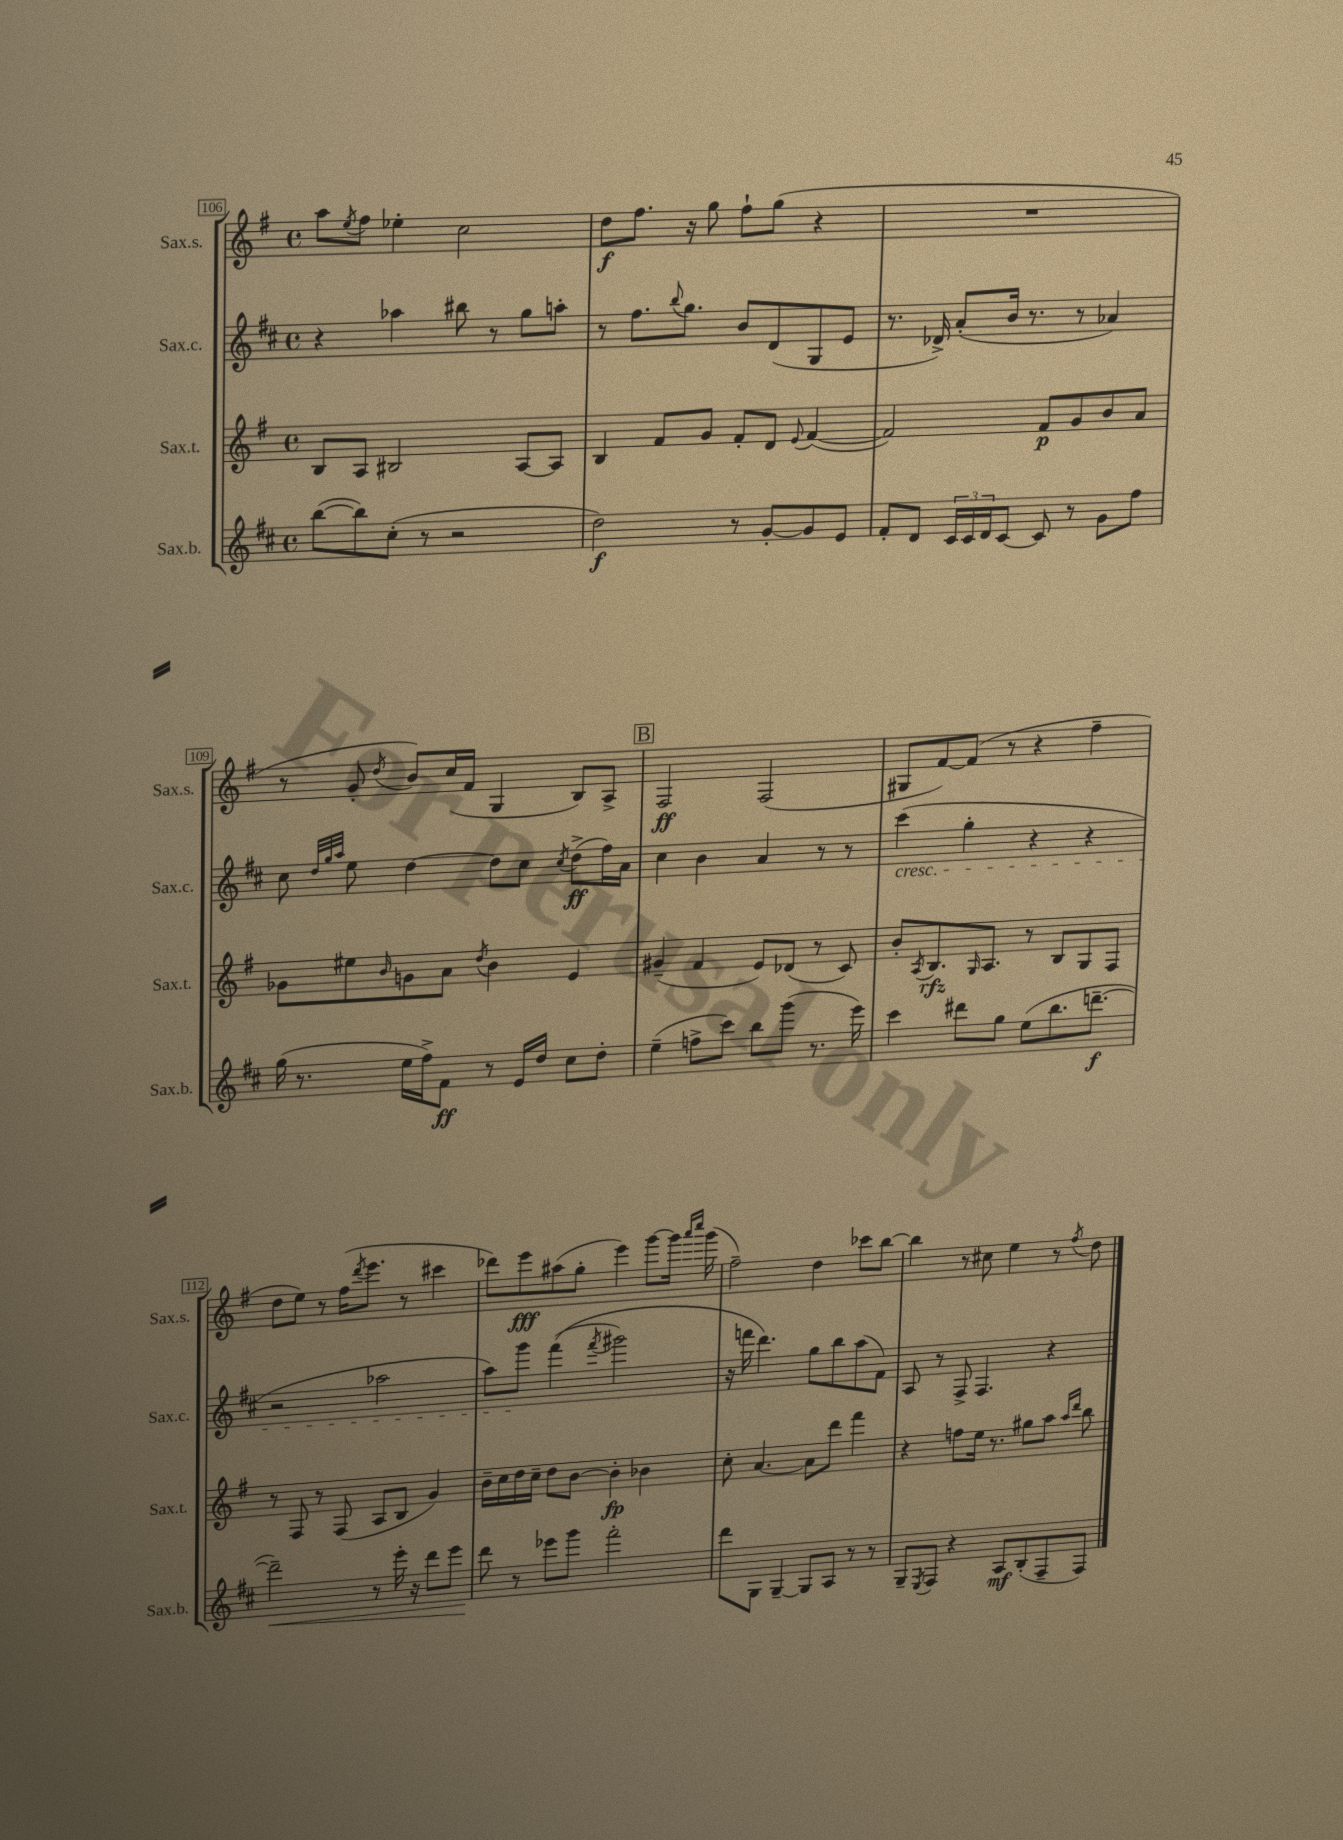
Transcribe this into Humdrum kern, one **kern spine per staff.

**kern	**kern	**kern	**kern
*staff4	*staff3	*staff2	*staff1
*clefG2	*clefG2	*clefG2	*clefG2
*k[f#c#]	*k[f#]	*k[f#c#]	*k[f#]
*M4/4	*M4/4	*M4/4	*M4/4
*met(c)	*met(c)	*met(c)	*met(c)
([8bb\L	8B/L	4r	8aa\L
.	.	.	8qee/
8bb\])	8A/J	.	8ff#\J
(8cc#'\J	2B#/	4aa-\	4ee-'\
8r	.	.	.
2r	.	8bb#\	2cc\
.	.	8r	.
.	[8A/L	8gg\L	.
.	8A/]J	8aa'\J	.
=	=	=	=
2dd\)	4B/	8r	8dd\L
.	.	8.ff#\L	8.ff#\J
.	8f#/L	.	.
.	.	8qqbb/	.
.	.	8.gg\J	16r
.	8g/J	.	8gg\
8r	8f#'/L	8b/L	8ff#`\L
[8g'/L	8d/J	(8d/	(8gg\J
.	8qqe/	.	.
8g/]	([4f#/	8G/	4r
8e/J	.	8e/J	.
=	=	=	=
8f#'/L	2f#/])	8.r	1r
8d/J	.	.	.
.	.	16d-^/)	.
24c#/LL	.	(8a'/L	.
24c#/	.	.	.
24d/J	.	.	.
[8c#/J	.	16b/Jk	.
.	.	8.r	.
8c#/]	8f#/L	.	.
8r	8g/	8r	.
8g\L	8b/	4a-/)	.
8ff#\J	8a/J	.	.
=	=	=	=
(16gg\	8g-\L	8cc#\	8r
8.r	.	.	.
.	.	32qqdd/LLL	.
.	.	32qqgg/	.
.	.	32qqaa/JJJ	.
.	8ee#\	8ee\	8g'/
.	16qqb/	.	8qdd/
16ee\LL	8g\	[4dd\	8b/L)
16ff#^\J)	.	.	.
8f#\J	8a\J	.	(16cc/L
.	.	.	16f#/JJ
.	8qdd/	.	.
8r	4b\	8dd\]L	4G/
16e/LL	.	8cc#\J	.
16dd/JJ	.	.	.
.	.	8qcc#/	.
8cc#\L	4e/	(8dd^\L	8B/L)
8dd'\J	.	16ff#\L)	8A^/J
.	.	16a\JJ	.
=	=	=	=
(4ee~\	(4g#~/	4cc#\	2F#/
8ff^\L	4f#/	4b\	.
8ccc#\J)	.	.	.
8bb\L	8e/L)	4a/	(2F#/
(8ggg\J	(8d-/J	.	.
8.r	8r	8r	.
.	8c/)	8r	.
16eee\)	.	.	.
=	=	=	=
4ccc#\	8b'/L	(4ccc#\	8G#/L
.	8qA/	.	.
.	8.B/	.	[8f#/)
8ddd#\L	.	4gg'\	(8f#/]J
.	16qqG/	.	.
.	8.A/J	.	.
8gg\J	.	.	8r
(8ee\L	8r	4r	4r
8.bb\	8B/L	.	.
.	8G/	4r	4ff#~\
[8.ddd~\J	.	.	.
.	8F#/J	.	.
=	=	=	=
2ddd~\])	8r	2r	8dd\L
.	8F#/	.	8ee\J)
.	8r	.	8r
.	(8F#/	.	(16ff#\LK
.	.	.	8qddd/
.	.	.	8.eee\J
8r	8A/L	2aa-\	.
16eee'\	8B/J	.	8r
16r	.	.	.
8ddd\L	4g/)	.	4ccc#\
8eee\J	.	.	.
=	=	=	=
8ddd\	16b~\LL	8aa\L)	8ddd-\L)
.	16cc\	.	.
8r	16dd\	8ggg\J	8eee\
.	16cc~\JJ	.	.
8eee-\L	8dd\L	&((4fff#\	(8aa#\
8ggg\J	[8b\J	.	8gg'\J
.	.	8qfff#/	.
2fff#'\	4b'\]	2ggg#\)	4eee\)
.	4b-\	.	[8ggg\L
.	.	.	16ggg\]Jk
.	.	.	16qqaaa/LL
.	.	.	16qqcccc/JJ
.	.	.	(16ggg\
=	=	=	=
8ddd\L	8cc'\	16r	2ff#~\)
.	.	16fff\	.
8G\J	[4.a/	4.ddd\&)	.
[4G~/	.	.	.
8G/]L	8a\]L	8gg\L	4dd\
8A/J	8ddd\J	8bb\	.
8r	4fff#\	(8aa\	8ccc-\L
8r	.	8f#\J)	[8bb\J
=	=	=	=
8G~/L	4r	8A/	4bb\]
8qE/	.	.	.
8F#/J	.	8r	.
4r	8ff\L	8F#^/	8r
.	16ee\Jk	4.F#/	8cc#\
.	8.r	.	.
8A/L	.	.	4ee\
(8B'/	8gg#\L	.	.
8F#~/	8aa\J	4r	8r
.	16qqaa/LL	.	.
.	16qqddd/JJ	.	8qff#/
8F#/J)	8bb\	.	8dd\
==	==	==	==
*-	*-	*-	*-
